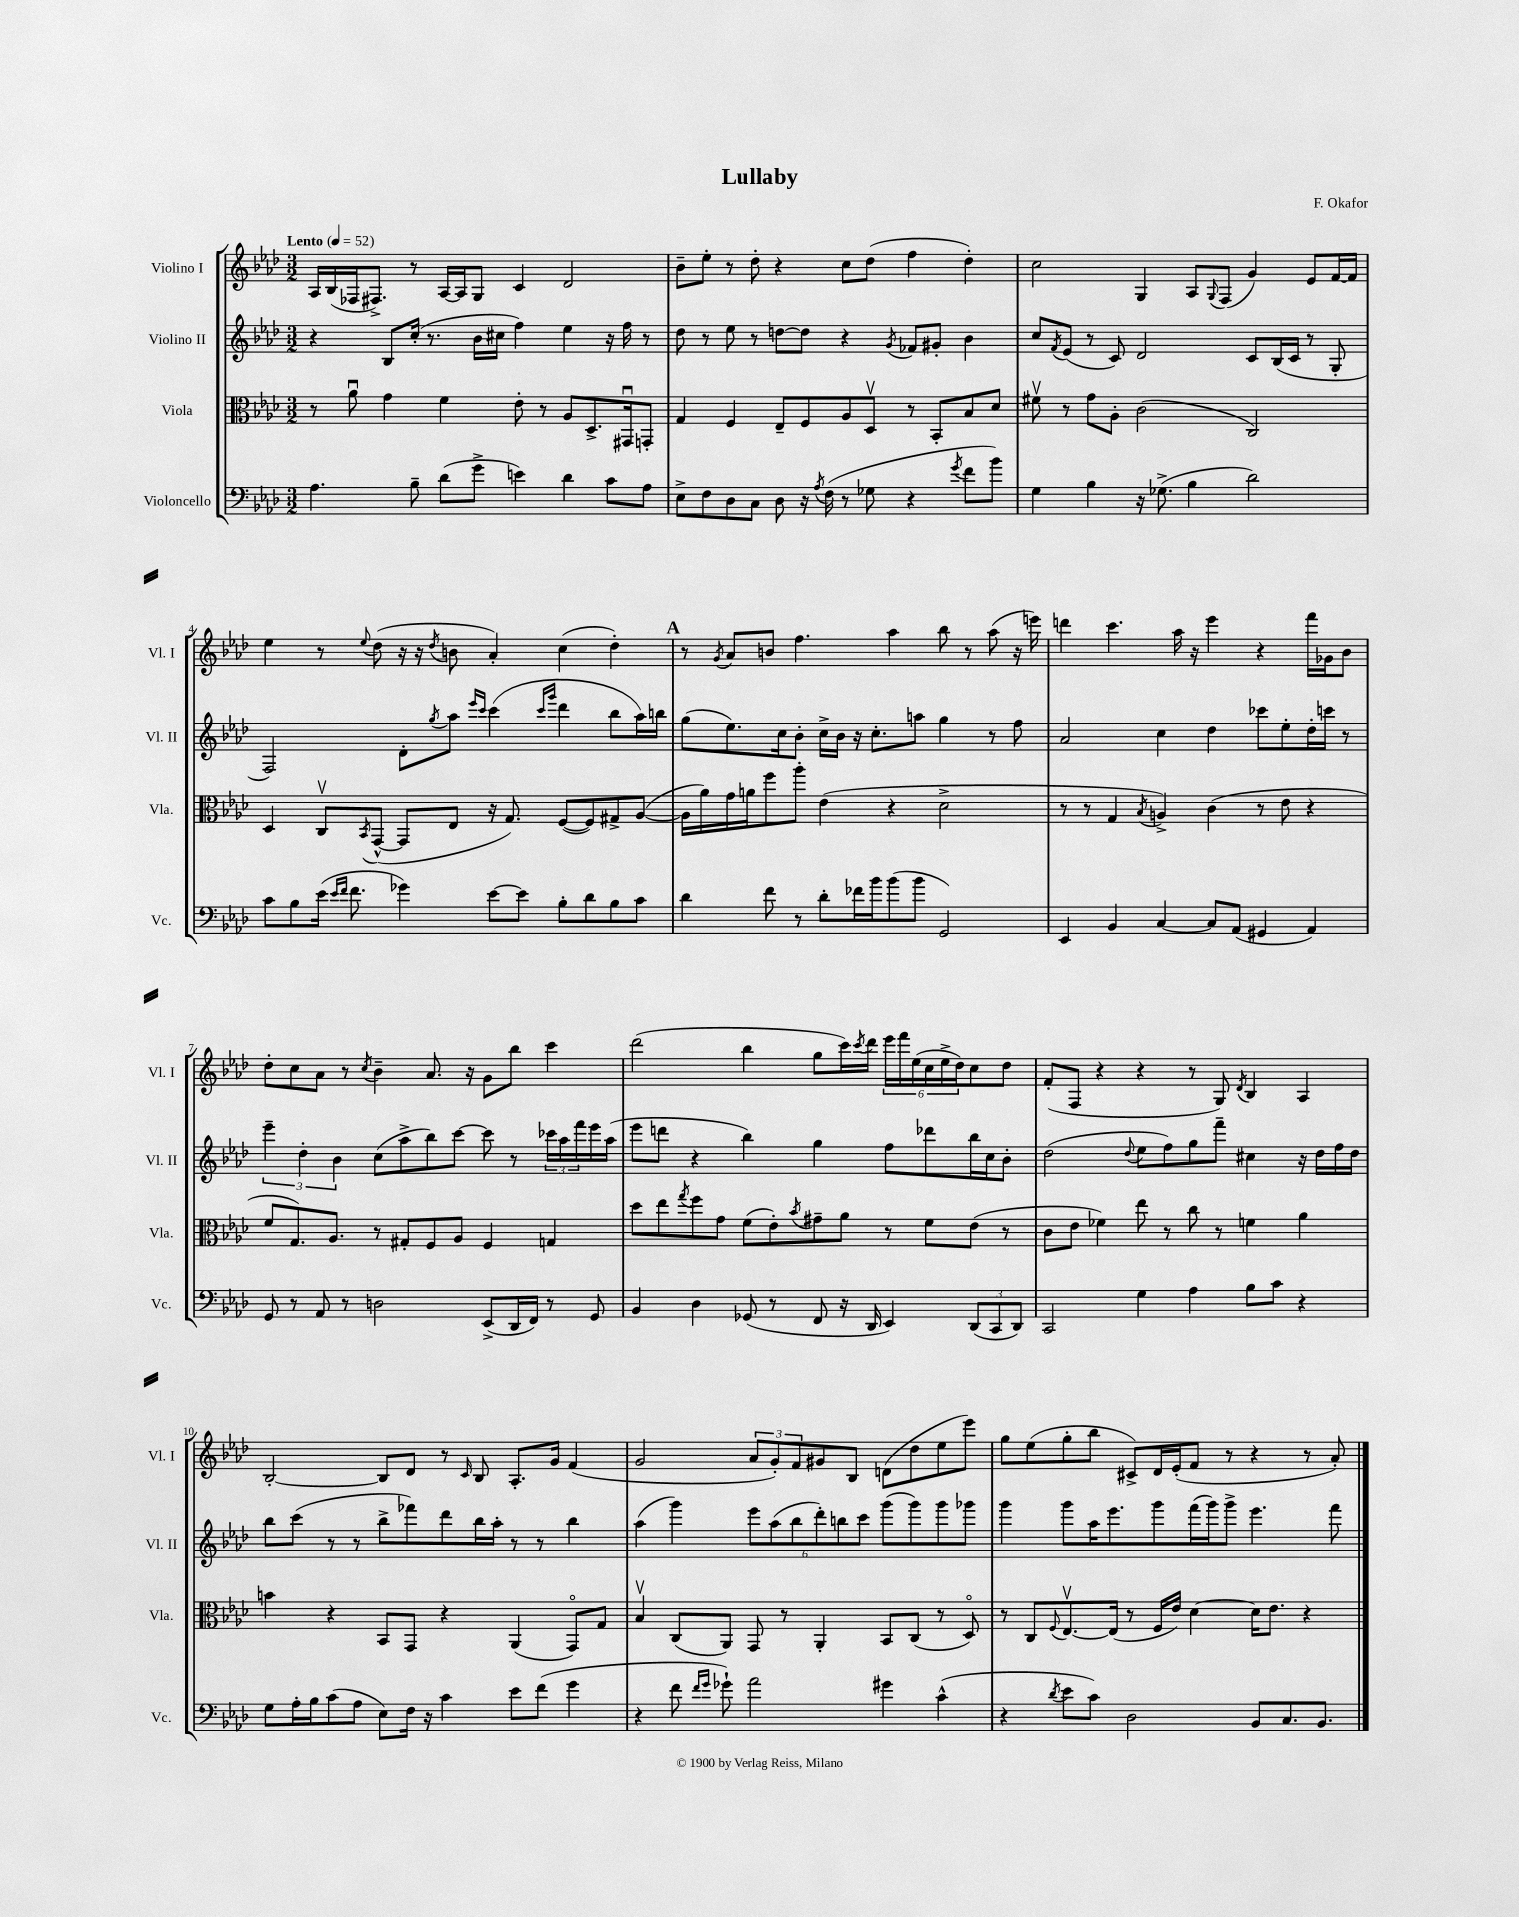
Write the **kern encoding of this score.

**kern	**kern	**kern	**kern
*staff4	*staff3	*staff2	*staff1
*clefF4	*clefC3	*clefG2	*clefG2
*k[b-e-a-d-]	*k[b-e-a-d-]	*k[b-e-a-d-]	*k[b-e-a-d-]
*M3/2	*M3/2	*M3/2	*M3/2
*MM52	*MM52	*MM52	*MM52
4.A-	8r	4r	16A-
.	.	.	(16B-
.	8a-u	.	16F-
.	.	.	8.F#^)
.	4g	8B-	.
8B-~	.	(16cc'	8r
.	.	8.r	.
(8d-	4f	.	[16A-
.	.	.	16A-]
8g^	.	16b-	8G
.	.	16cc#	.
4e)	8e-'	4ff)	4c
.	8r	.	.
4d-	8A-	4ee-	2d-
.	8.D-^	.	.
8c	.	16r	.
.	16GG#u	16ff	.
8A-	8GG'	8r	.
=	=	=	=
8E-^	4G	8dd-	8b-~
8F	.	8r	8ee-'
8D-	4F	8ee-	8r
8C	.	8r	8dd-'
8D-	8E-~	[8dd	4r
16r	8F	8dd]	.
8qA-	.	.	.
(16F	.	.	.
8r	8A-	4r	8cc
8G-	8D-v	.	(8dd-
.	.	8qg	.
4r	8r	8f-	4ff
.	8BB-'	8g#'	.
8qg	.	.	.
8f	8B-	4b-	4dd-')
8b-)	8d-	.	.
=	=	=	=
4G	8f#v	8cc	2cc
.	.	8qf	.
.	8r	(8e-	.
4B-	8g	8r	.
.	8A-'	8c)	.
16r	(2c	2d-	4G
(8.G-^	.	.	.
4B-	.	.	8A-
.	.	.	8qqG
.	.	.	(8F
2d-)	2C)	8c	4g)
.	.	(16B-	.
.	.	16c	.
.	.	8r	8e-
.	.	8G'	[16f
.	.	.	16f]
=	=	=	=
8c	4D-	2F)	4ee-
8B-	.	.	.
(16e-	8Cv	.	8r
16qqe-	.	.	.
16qqf	.	.	.
8.f	.	.	.
.	8qBB-	.	8qqee-
.	([8GG^^	.	(8dd-
4g-)	8GG]	8d-'	16r
.	.	.	16r
.	.	8qgg	8qdd-
.	8E-	8aa-	8b
.	.	16qqeee-	.
.	.	16qqccc	.
[8e-	16r	(4ccc	4a-')
.	8.G)	.	.
8e-]	.	.	.
.	.	16qqccc	.
.	.	16qqggg	.
8B-'	([8F	4ddd-	(4cc
8d-	8F])	.	.
8B-	8G#^	8bb-	4dd-')
8c	([8A-	16aa-)	.
.	.	16bb	.
=	=	=	=
4d-	16A-]	(8gg	8r
.	16a-)	.	.
.	.	.	8qg
.	16g	8.ee-)	8a-
.	16a	.	.
8f	8ff	.	8b
.	.	16cc	.
8r	8aa-'	8b-'	4.ff
8d-'	(4e-	16cc^	.
.	.	16b-	.
16f-	.	16r	.
16b-	.	8.cc'	.
(8b-	4r	.	4aa-
8b-	.	8aa	.
2GG)	2d-^	4gg	8bb-
.	.	.	8r
.	.	8r	(8aa-
.	.	8ff	16r
.	.	.	16eee)
=	=	=	=
4EE-	8r	2a-	4ddd
.	8r	.	.
4BB-	4G	.	4.ccc
.	8qB-	.	.
[4C	4A^)	4cc	.
.	.	.	16aa-
.	.	.	16r
8C]	(4c	4dd-	4eee-
(8AA-	.	.	.
4GG#	8r	8ccc-	4r
.	8e-	8ee-'	.
4AA-)	4r	16dd-'	16fff
.	.	16ccc	16g-
.	.	8r	8b-
=	=	=	=
8GG	8f	6eee-~	8dd-'
8r	8.G)	.	8cc
.	.	6dd-'	.
8AA-	.	.	8a-
.	8.A-	.	.
.	.	6b-	.
8r	.	.	8r
.	.	.	8qcc
2D	8r	(8cc	4b-~
.	8G#'	8aa-^	.
.	8F	8bb-)	8.a-
.	8A-	[8ccc	.
.	.	.	16r
(8EE-^	4F	8ccc]	8g
16DD-	.	8r	8bb-
16FF)	.	.	.
8r	4G	24ccc-	4ccc
.	.	24aa-	.
.	.	24fff	.
8GG	.	16eee-	.
.	.	(16aa-	.
=	=	=	=
4BB-	8dd-	8eee-	(2ddd-
.	8ee-	8ddd	.
.	8qgg	.	.
4D-	8ff	4r	.
.	8g	.	.
(8GG-	(8f	4bb-)	4bb-
8r	8e-')	.	.
.	8qb-	.	.
8FF	8g#~	4gg	8gg
16r	8a-	.	16ccc)
.	.	.	8qccc
16DD-	.	.	16ddd-
4EE-)	8r	8ff	24eee-
.	.	.	24fff
.	.	.	(24ee-
.	8f	8ddd-	24cc
.	.	.	24ee-^
.	.	.	24dd-)
(12DD-	(8e-	16bb-	8cc
.	.	16cc	.
12CC	.	.	.
.	8r	8b-'	8dd-
12DD-)	.	.	.
=	=	=	=
2CC	8c	(2dd-	(8f'
.	8e-	.	8F
.	4f-)	.	4r
.	.	8qqdd-	.
4G	8ee-	8ee-	4r
.	8r	8ff)	.
4A-	8cc	8gg	8r
.	8r	8fff~	8G)
.	.	.	8qd-
8B-	4f	4cc#	4B-
8c	.	.	.
4r	4a-	16r	4A-
.	.	16dd-	.
.	.	16ff	.
.	.	16dd-	.
=	=	=	=
8G	4b	8bb-	[2B-'
16A-'	.	(8ccc	.
16B-	.	.	.
(8c	4r	8r	.
8A-	.	8r	.
8E-)	8BB-	8bb-^	8B-]
16F	8GG	8fff-)	8d-
16r	.	.	.
4c	4r	8ddd-	8r
.	.	.	16qqc
.	.	16bb-	8B-
.	.	16aa-'	.
8e-	(4AA-	8r	8.A-'
(8f	.	8r	.
.	.	.	16g
4g	8GGo)	4bb-	(4f
.	8G	.	.
=	=	=	=
4r	4B-v	(4aa-	2g
8f	(8C	4ggg)	.
16qqf	.	.	.
16qqg	.	.	.
8g-`)	8AA-)	.	.
2a-	8GG	12eee-	12a-
.	.	(12aa-	12g')
.	8r	.	.
.	.	12bb-	12f
.	4AA-'	12ddd-')	8g#
.	.	12bb	.
.	.	.	8B-
.	.	12ccc	.
4g#	8BB-	(8ggg	(8d
.	(8C	8ggg)	8dd-
(4c^^	8r	8ggg	8ee-
.	8D-o)	8ggg-	8eee-)
=	=	=	=
4r	8r	4ggg	8gg
.	8C	.	(8ee-
8qd-	8qqF	.	.
8e-	[8.E-v	8ggg	8gg'
8c)	.	16aa-	8bb-
.	(16E-]	8.eee-	.
2D-	8r	.	8c#^)
.	16F	8ggg	16d-
.	16e-)	.	(16e-'
.	[4d-	(16fff	8f
.	.	16ggg)	.
.	.	8ggg^	8r
8BB-	16d-]	4.eee-	4r
.	8.e-	.	.
8.C	.	.	.
.	4r	.	8r
8.BB-	.	.	.
.	.	8fff	8a-')
==	==	==	==
*-	*-	*-	*-
